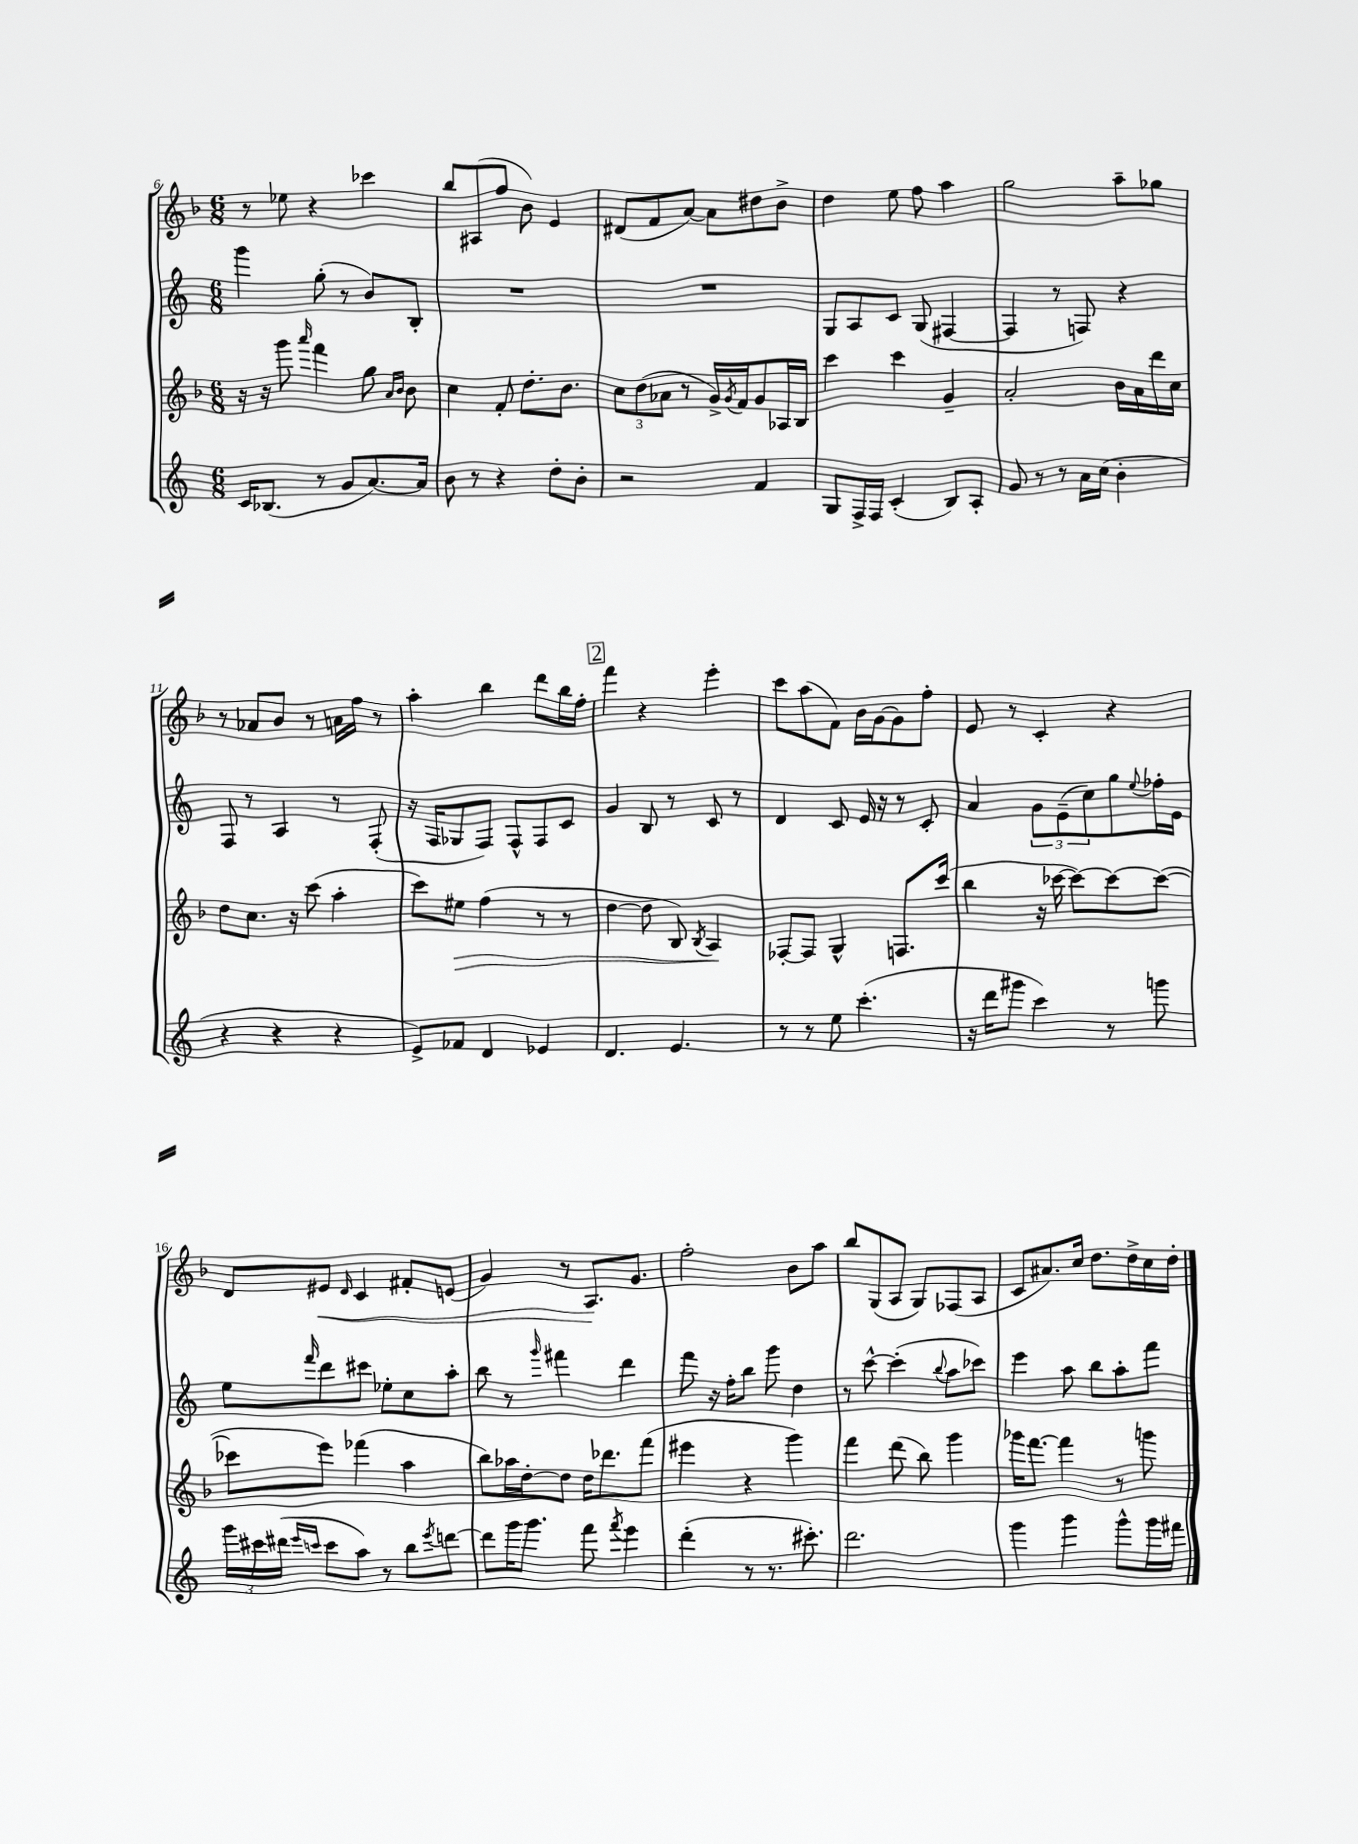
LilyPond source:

<<
\new StaffGroup <<
\new Staff = "s0" {
    \clef treble \key f \major \numericTimeSignature \time 6/8
    r8 ees''8 r4 ces'''4 |
    bes''8 ais8( f''8 bes'8) e'4 |
    dis'8( f'8 a'8~) a'8 dis''8 bes'8-> |
    d''4 e''8 f''8 a''4 |
    g''2 a''8-- ges''8 |
    r8 aes'8 bes'8 r8 a'16 f''16 r8 |
    a''4-. bes''4 d'''8 bes''16 f''16-. |
    \mark \markup { \box "2" } f'''4 r4 e'''4-. |
    c'''8 a''8( f'8) bes'16 g'16~ g'8 f''8-. |
    e'8 r8 c'4-. r4 |
    d'8 eis'8\< \grace { d'16 } c'4 fis'8-. e'8( |
    g'4) r8 a8.\! g'8. |
    f''2-. bes'8 a''8 |
    bes''8 g8( a8 g8) fes8( a8 |
    c'8 ais'8.) c''16 d''8. d''16-> c''16 d''16-. \bar "|." |
}
\new Staff = "s1" {
    \clef treble \key c \major \numericTimeSignature \time 6/8
    g'''4 g''8-.( r8 b'8) b8-. |
    R2. |
    R2. |
    g8 a8 c'8 g8( fis4~ |
    fis4 r8 f8) r4 |
    f8 r8 a4 r8 f8-.( |
    r16 f16 ges8 f8) f8-^ f8 c'8 |
    \mark \markup { \box "2" } g'4 b8 r8 c'8 r8 |
    d'4 c'8 e'16 r16 r8 c'8-. |
    a'4 \tuplet 3/2 { g'8 e'8--( c''8) } g''8 \appoggiatura { e''8 } fes''16-. e'16 |
    e''8 \grace { f'''16 } d'''8 cis'''8 ees''8-. c''8 a''8-. |
    b''8 r8 \grace { g'''16 } fis'''4 d'''4 |
    f'''8 r16 f''16-. b''8 g'''8 d''4 |
    r8 c'''8~-^ c'''4-.( \appoggiatura { b''8 } a''8 ces'''8) |
    e'''4 a''8 b''8 a''8-. f'''8 \bar "|." |
}
\new Staff = "s2" {
    \clef treble \key f \major \numericTimeSignature \time 6/8
    r16 r16 g'''8 \grace { a'''16 } f'''4 g''8 \grace { a'16 bes'16 } bes'8 |
    c''4 f'8-. d''8.-. bes'8. |
    \tuplet 3/2 { c''8 d''8( aes'8 } r8 g'16->) \acciaccatura { g'8 } f'16 g'8 aes16 bes16 |
    c'''4 c'''4 g'4-- |
    a'2-. bes'16 a'16 d'''16 c''16 |
    d''8 c''8. r16 c'''8( a''4-. |
    c'''8) eis''8\> f''4( r8 r8 |
    \mark \markup { \box "2" } d''4~ d''8 bes8) \acciaccatura { bes8 } a4\! |
    fes8~-. fes8 g4-^ f8. c'''16( |
    bes''4 r16 ces'''16~ ces'''8~) ces'''8~ ces'''8~( |
    ces'''8 e'''8) fes'''4( a''4 |
    bes''8) aes''16 d''16~-. d''8 d''16 des'''8. f'''8( |
    eis'''4 r4 g'''4) |
    f'''4 d'''8( bes''8) g'''4 |
    ges'''16 f'''8.~ f'''4 r8 g'''8 \bar "|." |
}
\new Staff = "s3" {
    \clef treble \key c \major \numericTimeSignature \time 6/8
    c'16 bes8.( r8 g'8 a'8.~) a'16 |
    b'8 r8 r4 d''8-. b'8-. |
    r2 f'4 |
    g8 f16-> f16 c'4-.( b8) a8-. |
    g'8 r8 r8 a'16 c''16( b'4-. |
    r4 r4 r4 |
    e'8->) fes'8 d'4 ees'4 |
    \mark \markup { \box "2" } d'4. e'4. |
    r8 r8 e''8 c'''4.-.( |
    r16 d'''16 gis'''8 c'''4) r8 g'''8 |
    \tuplet 3/2 { g'''16 cis'''16 dis'''16( } \grace { e'''16 c'''16 } c'''8 a''8) r8 b''8 \acciaccatura { e'''8 } d'''8~ |
    d'''8 g'''16 g'''8. f'''8 \acciaccatura { f'''8 } e'''4 |
    d'''4-.( r8 r8. cis'''8.-.) |
    d'''2. |
    g'''4 g'''4 g'''8-^ g'''16 fis'''16 \bar "|." |
}
>>
>>
\layout { \context { \Score currentBarNumber = #6 } }
